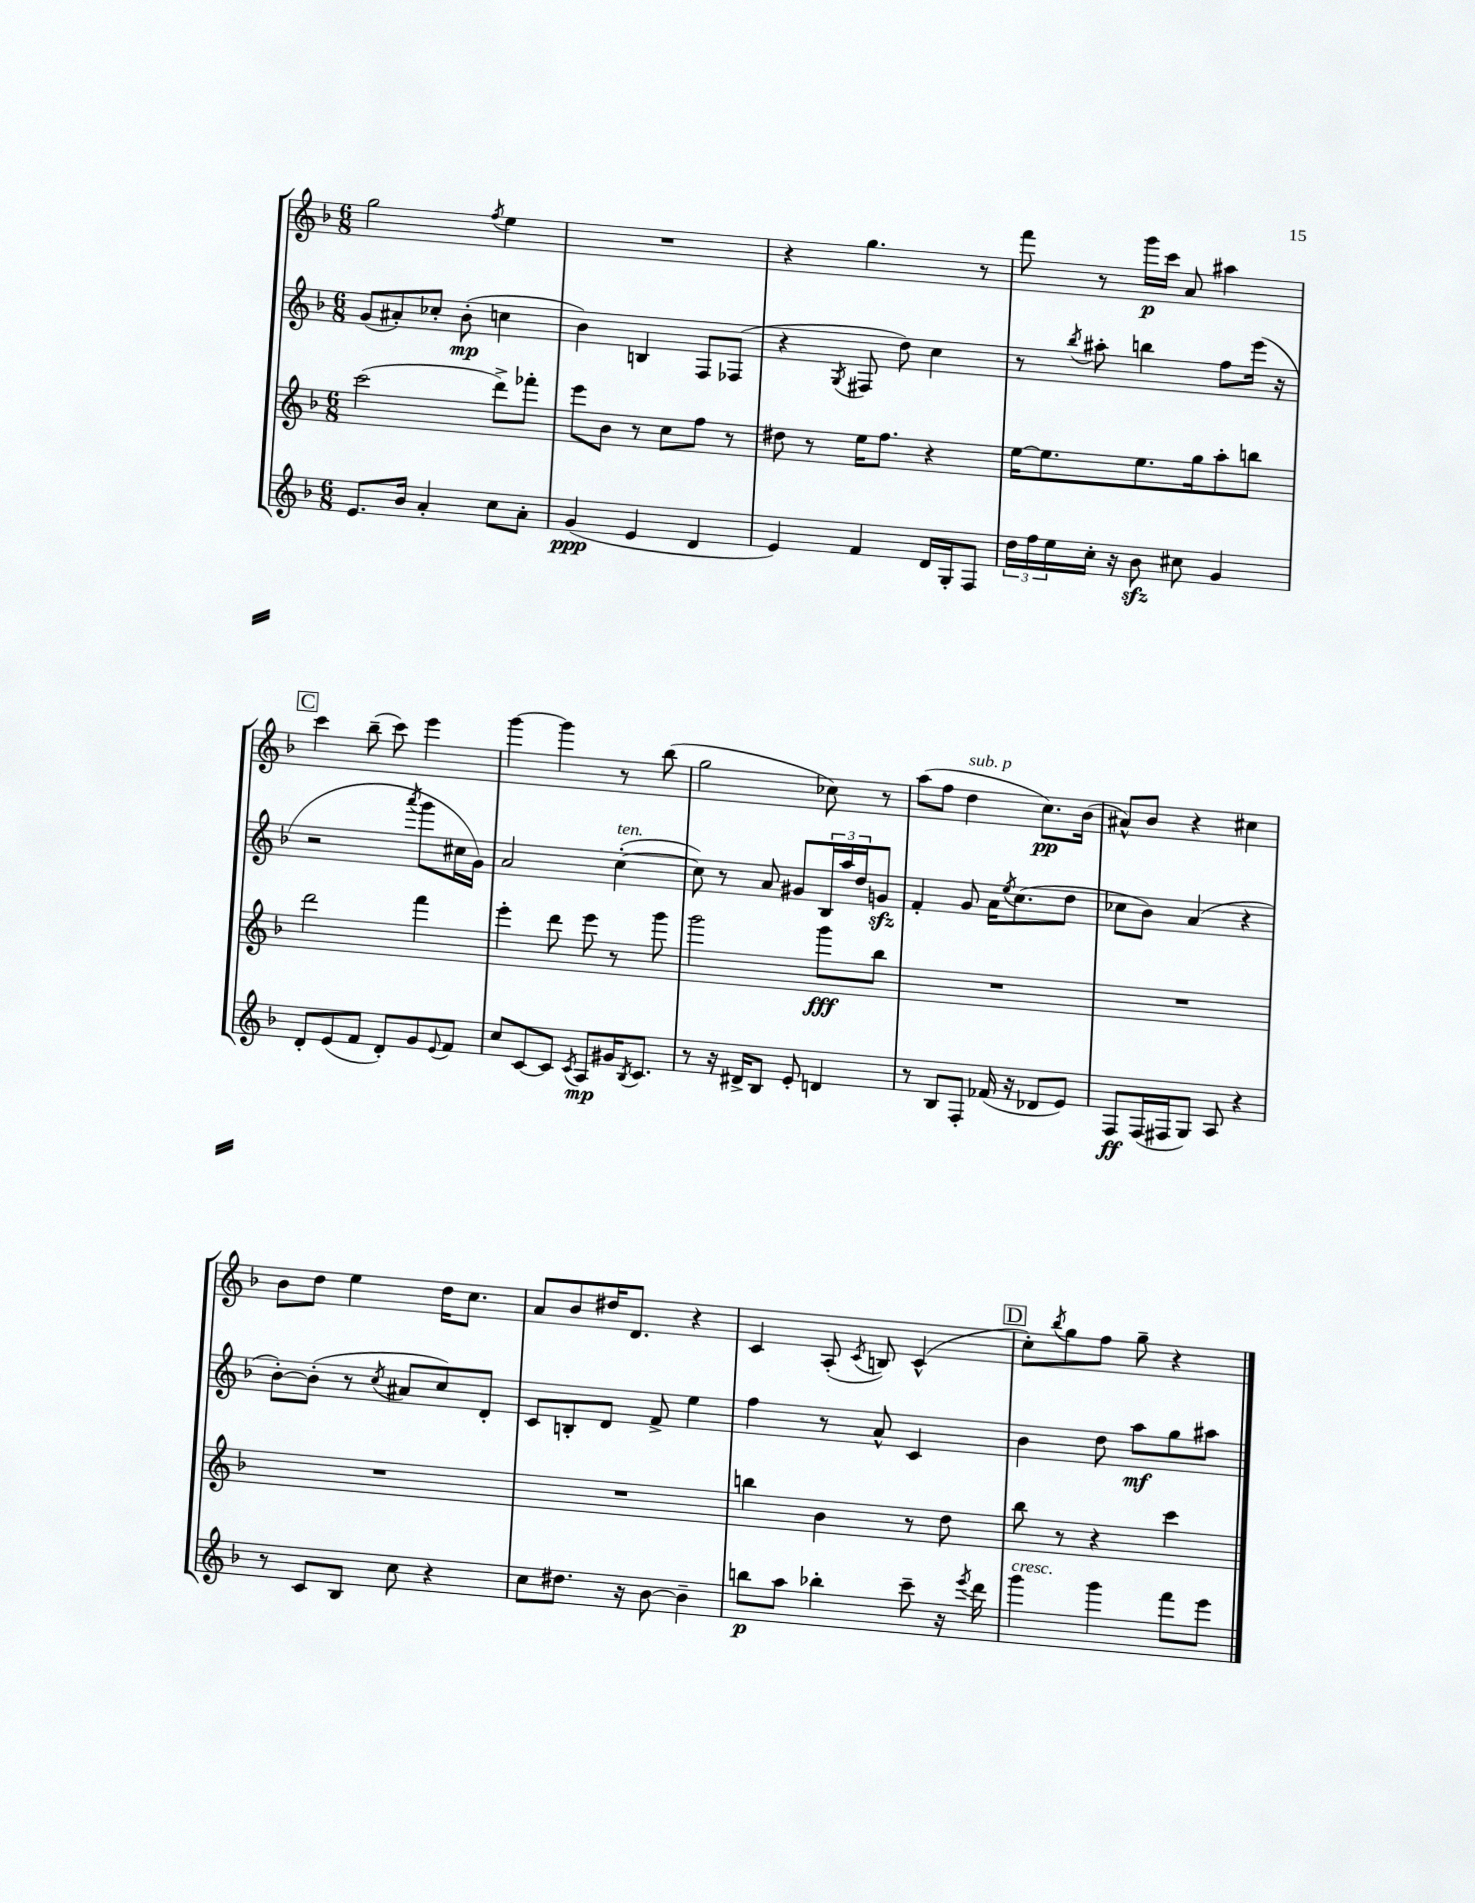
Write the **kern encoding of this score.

**kern	**dynam	**kern	**dynam	**kern	**dynam	**kern	**dynam
*part4	*part4	*part3	*part3	*part2	*part2	*part1	*part1
*staff4	*staff4	*staff3	*staff3	*staff2	*staff2	*staff1	*staff1
*clefG2	*	*clefG2	*	*clefG2	*	*clefG2	*
*k[b-]	*	*k[b-]	*	*k[b-]	*	*k[b-]	*
*M6/8	*	*M6/8	*	*M6/8	*	*M6/8	*
=103	=103	=103	=103	=103	=103	=103	=103
8.e/L	.	(2ccc\	.	(8g/L	.	2gg\	.
.	.	.	.	8a#X'/)	.	.	.
16b-/Jk	.	.	.	.	.	.	.
4a'/	.	.	.	8cc-X'/J	.	.	.
.	.	.	.	(8b-'\	mp	.	.
.	.	.	.	.	.	8qff/	.
8cc\L	.	8ddd^\L)	.	4ccn\	.	4ee\	.
8a'\J	.	8fff-X'\J	.	.	.	.	.
=104	=104	=104	=104	=104	=104	=104	=104
(4g/	ppp	8eee\L	.	4b-\)	.	2.r	.
.	.	8b-\J	.	.	.	.	.
4e/	.	8r	.	4Bn/	.	.	.
.	.	8cc\L	.	.	.	.	.
4d/	.	8ff\J	.	8F/L	.	.	.
.	.	8r	.	(8F-X/J	.	.	.
=105	=105	=105	=105	=105	=105	=105	=105
4e/)	.	8dd#X\	.	4r	.	4r	.
.	.	8r	.	.	.	.	.
.	.	.	.	8qG/	.	.	.
4f/	.	16ee\KL	.	8F#X/	.	4.gg\	.
.	.	8.ff\J	.	.	.	.	.
.	.	.	.	8dd\)	.	.	.
16d/LL	.	4r	.	4cc\	.	.	.
16G'/J	.	.	.	.	.	.	.
8F/J	.	.	.	.	.	8r	.
=106	=106	=106	=106	=106	=106	=106	=106
24dd\LL	.	[16ee\KL	.	8r	.	8fff\	.
24ff\	.	.	.	.	.	.	.
.	.	8.ee\]	.	.	.	.	.
24ee\	.	.	.	.	.	.	.
.	.	.	.	8qbb-/	.	.	.
16cc'\JJ	.	.	.	8aa#X'\	.	8r	.
16r	.	.	.	.	.	.	.
8b-zz\	.	8.ee\	.	4bbn\	.	16ggg\LL	p
.	.	.	.	.	.	16ccc\JJ	.
8cc#X\	.	.	.	.	.	8a/	.
.	.	16gg\k	.	.	.	.	.
4g/	.	8aa'\	.	8ff\L	.	4aa#X\	.
.	.	8bbn\J	.	(16eee\Jk	.	.	.
.	.	.	.	16r	.	.	.
!!LO:LB:g=z
!!LO:REH:place=s1:t=C
=107	=107	=107	=107	=107	=107	=107	=107
8d'/L	.	2ddd\	.	2r	.	4ccc\	.
(8e/	.	.	.	.	.	.	.
8f/J	.	.	.	.	.	(8bb-~\	.
8d'/L)	.	.	.	.	.	8ccc\)	.
.	.	.	.	8qaaa/	.	.	.
8g/	.	4fff\	.	8ggg\L	.	4eee\	.
8qqe/	.	.	.	.	.	.	.
8f/J	.	.	.	16cc#X\L	.	.	.
.	.	.	.	16g\JJ)	.	.	.
=108	=108	=108	=108	=108	=108	=108	=108
8cc/L	.	4eee'\	.	2a/	.	[4ggg\	.
[8c/	.	.	.	.	.	.	.
8c/J]	.	8ddd\	.	.	.	4ggg\]	.
8qc/	.	.	.	.	.	.	.
8A/L	mp	8eee\	.	.	.	.	.
!	!	!	!	!LO:TX:a:i:t=ten.	!	!	!
16g#X/K	.	8r	.	([4cc'\	.	8r	.
8qB-/	.	.	.	.	.	.	.
8.c/J	.	.	.	.	.	.	.
.	.	8ggg\	.	.	.	(8bb-\	.
=109	=109	=109	=109	=109	=109	=109	=109
8r	.	2ggg\	.	8cc\])	.	2gg\	.
16r	.	.	.	8r	.	.	.
16d#X^/KL	.	.	.	.	.	.	.
8B-/J	.	.	.	8a/	.	.	.
8e'/	.	.	.	8g#X/L	.	.	.
4dn/	.	8ggg\L	fff	24B-/L	.	8cc-X\)	.
.	.	.	.	24aa/	.	.	.
.	.	.	.	24dd/J	.	.	.
.	.	8bb-\J	.	8gnzz/J	.	8r	.
=110	=110	=110	=110	=110	=110	=110	=110
8r	.	2.r	.	4f'/	.	(8aa\L	.
8B-/L	.	.	.	.	.	8ff\J	.
!	!	!	!	!	!	!LO:TX:a:i:t=sub. p	!
8F'/J	.	.	.	8g/	.	4dd\	.
(16f-X/	.	.	.	16a\KL	.	.	.
.	.	.	.	8qee/	.	.	.
16r	.	.	.	(8.cc\	.	.	.
8d-X/L	.	.	.	.	.	8.cc\L)	pp
8e/J)	.	.	.	8dd\J	.	.	.
.	.	.	.	.	.	(16b-\Jk	.
=111	=111	=111	=111	=111	=111	=111	=111
8F/L	ff	2.r	.	8cc-X\L	.	8a#X^^/L)	.
(16F/L	.	.	.	8b-\J)	.	8b-/J	.
16F#X/J	.	.	.	.	.	.	.
8G/J)	.	.	.	(4a/	.	4r	.
8A/	.	.	.	.	.	.	.
4r	.	.	.	4r	.	4cc#X\	.
!!LO:LB:g=z
=112	=112	=112	=112	=112	=112	=112	=112
8r	.	2.r	.	[8b-'\L)	.	8b-\L	.
8c/L	.	.	.	(8b-'\J]	.	8dd\J	.
8B-/J	.	.	.	8r	.	4ee\	.
.	.	.	.	8qcc/	.	.	.
8cc\	.	.	.	8a#X/L	.	.	.
4r	.	.	.	8cc/)	.	16dd\KL	.
.	.	.	.	.	.	8.cc\J	.
.	.	.	.	8d'/J	.	.	.
=113	=113	=113	=113	=113	=113	=113	=113
8cc\L	.	2.r	.	8c/L	.	8a/L	.
8.dd#X\J	.	.	.	8Bn'/	.	8b-/	.
.	.	.	.	8d/J	.	16dd#X/K	.
16r	.	.	.	.	.	8.d/J	.
[8b-\	.	.	.	8f^/	.	.	.
4b-~\]	.	.	.	4ee\	.	4r	.
=114	=114	=114	=114	=114	=114	=114	=114
8bbn\L	p	4bbn\	.	4ff\	.	4c/	.
8aa\J	.	.	.	.	.	.	.
4bb-X'\	.	4b-\	.	8r	.	(8A'/	.
.	.	.	.	.	.	8qc/	.
.	.	.	.	8a^^/	.	8Bn/)	.
8ccc~\	.	8r	.	4c/	.	(4c^^/	.
16r	.	8dd\	.	.	.	.	.
8qeee/	.	.	.	.	.	.	.
16ddd\	.	.	.	.	.	.	.
!!LO:REH:place=s1:t=D
=115	=115	=115	=115	=115	=115	=115	=115
!LO:TX:a:i:t=cresc.	!	!	!	!	!	!	!
4ggg\	.	8bb-\	.	4b-\	.	8cc'\L)	.
.	.	.	.	.	.	8qbb-/	.
.	.	8r	.	.	.	8gg\	.
4ggg\	.	4r	.	8dd\	.	8ff\J	.
.	.	.	.	8aa\L	mf	8gg~\	.
8fff\L	.	4ccc\	.	8gg\	.	4r	.
8eee\J	.	.	.	8aa#X\J	.	.	.
==	==	==	==	==	==	==	==
*-	*-	*-	*-	*-	*-	*-	*-
